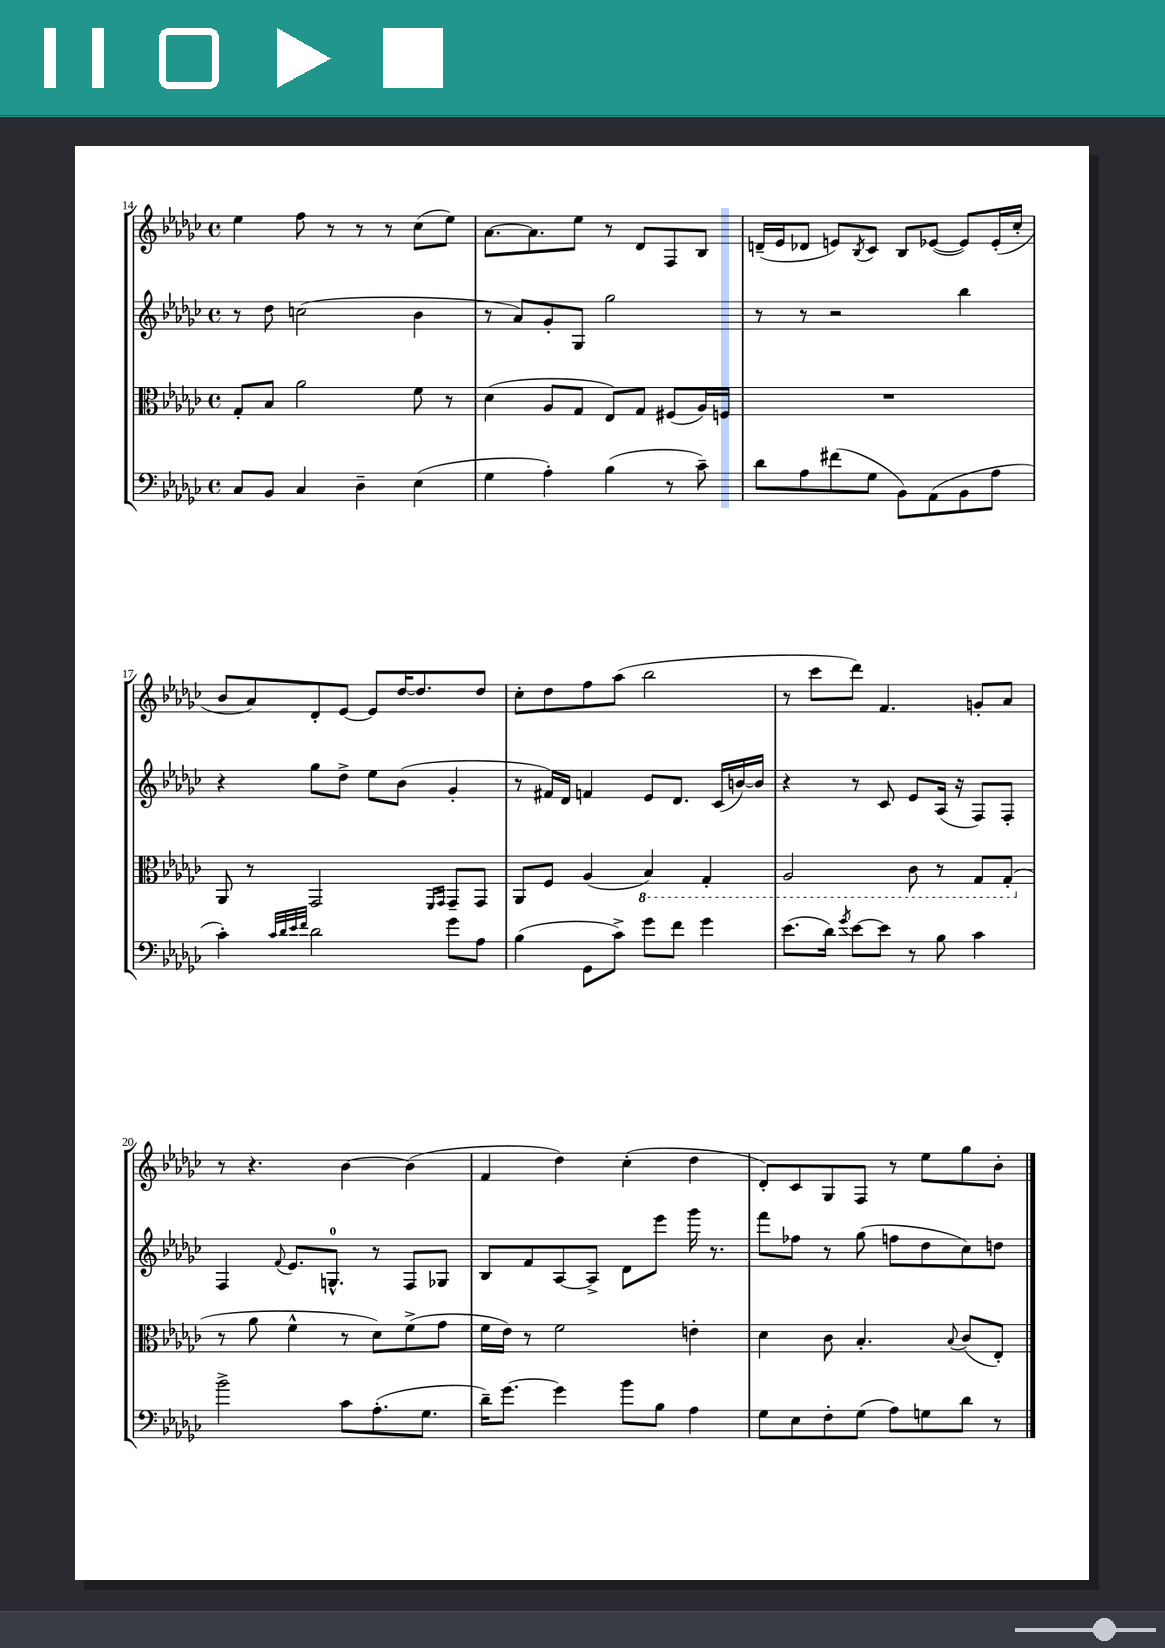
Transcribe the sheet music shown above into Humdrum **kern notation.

**kern	**kern	**kern	**kern
*staff4	*staff3	*staff2	*staff1
*clefF4	*clefC3	*clefG2	*clefG2
*k[b-e-a-d-g-c-]	*k[b-e-a-d-g-c-]	*k[b-e-a-d-g-c-]	*k[b-e-a-d-g-c-]
*M4/4	*M4/4	*M4/4	*M4/4
*met(c)	*met(c)	*met(c)	*met(c)
8C-	8G-'	8r	4ee-
8BB-	8B-	8dd-	.
4C-	2a-	(2cc	8ff
.	.	.	8r
4D-~	.	.	8r
.	.	.	8r
(4E-	8f	4b-	(8cc-
.	8r	.	8ee-)
=	=	=	=
4G-	(4d-	8r	[8.a-
.	.	8a-)	.
.	.	.	8.a-]
4A-')	8A-	8g-'	.
.	8G-	8G-	8ee-
(4B-	8E-)	2gg-	8r
.	8G-	.	8d-
8r	(8F#	.	8F
8c-~)	16A-)	.	8B-
.	16F	.	.
=	=	=	=
8d-	1r	8r	(16d~
.	.	.	16e-
8A-	.	8r	8d-
(8f#	.	2r	8e)
.	.	.	8qB-
8G-	.	.	8c-
8BB-)	.	.	8B-
(8AA-	.	.	([8e-
8BB-	.	4bb-	8e-])
8A-	.	.	(16e-'
.	.	.	16cc-'
=	=	=	=
4c-')	8AA-	4r	8b-
.	8r	.	8a-)
32qqc-	.	.	.
32qqd-	.	.	.
32qqe-	.	.	.
32qqf	.	.	.
2d-	2GG-	8gg-	8d-'
.	.	8dd-^	[8e-
.	.	8ee-	8e-]
.	.	(8b-	[16dd-
.	.	.	8.dd-]
.	16qqFF	.	.
.	16qqGG-	.	.
8g-	8GG-~	4g-'	.
8A-	8GG-	.	8dd-
=	=	=	=
(4B-	8AA-	8r	8cc-'
.	8F	16f#)	8dd-
.	.	16d-	.
8GG-	(4A-	4f	8ff
8c-^)	.	.	(8aa-
8g-	4BB-)	8e-	2bb-
8f	.	8.d-	.
4g-	4GG-'	.	.
.	.	(16c-	.
.	.	[16b)	.
.	.	16b]	.
=	=	=	=
(8.e-	2AA-	4r	8r
.	.	.	8ccc-
16d-)	.	.	.
8qg-	.	.	.
[8e-	.	8r	8ddd-)
8e-]	.	8c-	4.f
8r	8C-	8e-	.
8B-	8r	(16A-	.
.	.	16r	.
4c-	8GG-	8F)	8g'
.	(8GG-'	8F'	8a-
=	=	=	=
2b-^	8r	4F	8r
.	8a-	.	4.r
.	.	8qqf	.
.	4f^^	8.e-	.
.	.	8.G^^	.
8c-	8r	.	[4b-
(8.A-'	8d-)	8r	.
.	(8f^	8F	(4b-]
8.G-	.	.	.
.	8g-	8G-	.
=	=	=	=
16d-~)	16f	8B-	4f
[8.g-	16e-)	.	.
.	8r	8f	.
4g-]	2f	[8A-	4dd-)
.	.	8A-^]	.
8b-	.	8d-	(4cc-'
8B-	.	8eee-	.
4A-	4e'	16ggg-	4dd-
.	.	8.r	.
=	=	=	=
8G-	4d-	8fff	8d-')
8E-	.	8ff-	8c-
8F'	8c-	8r	8G-
(8G-	4.B-'	(8gg-	8F
8A-)	.	8ff	8r
8G	.	8dd-	8ee-
.	8qqB-	.	.
8d-	(8c-	8cc-)	8gg-
8r	8E-')	8dd	8b-'
==	==	==	==
*-	*-	*-	*-
